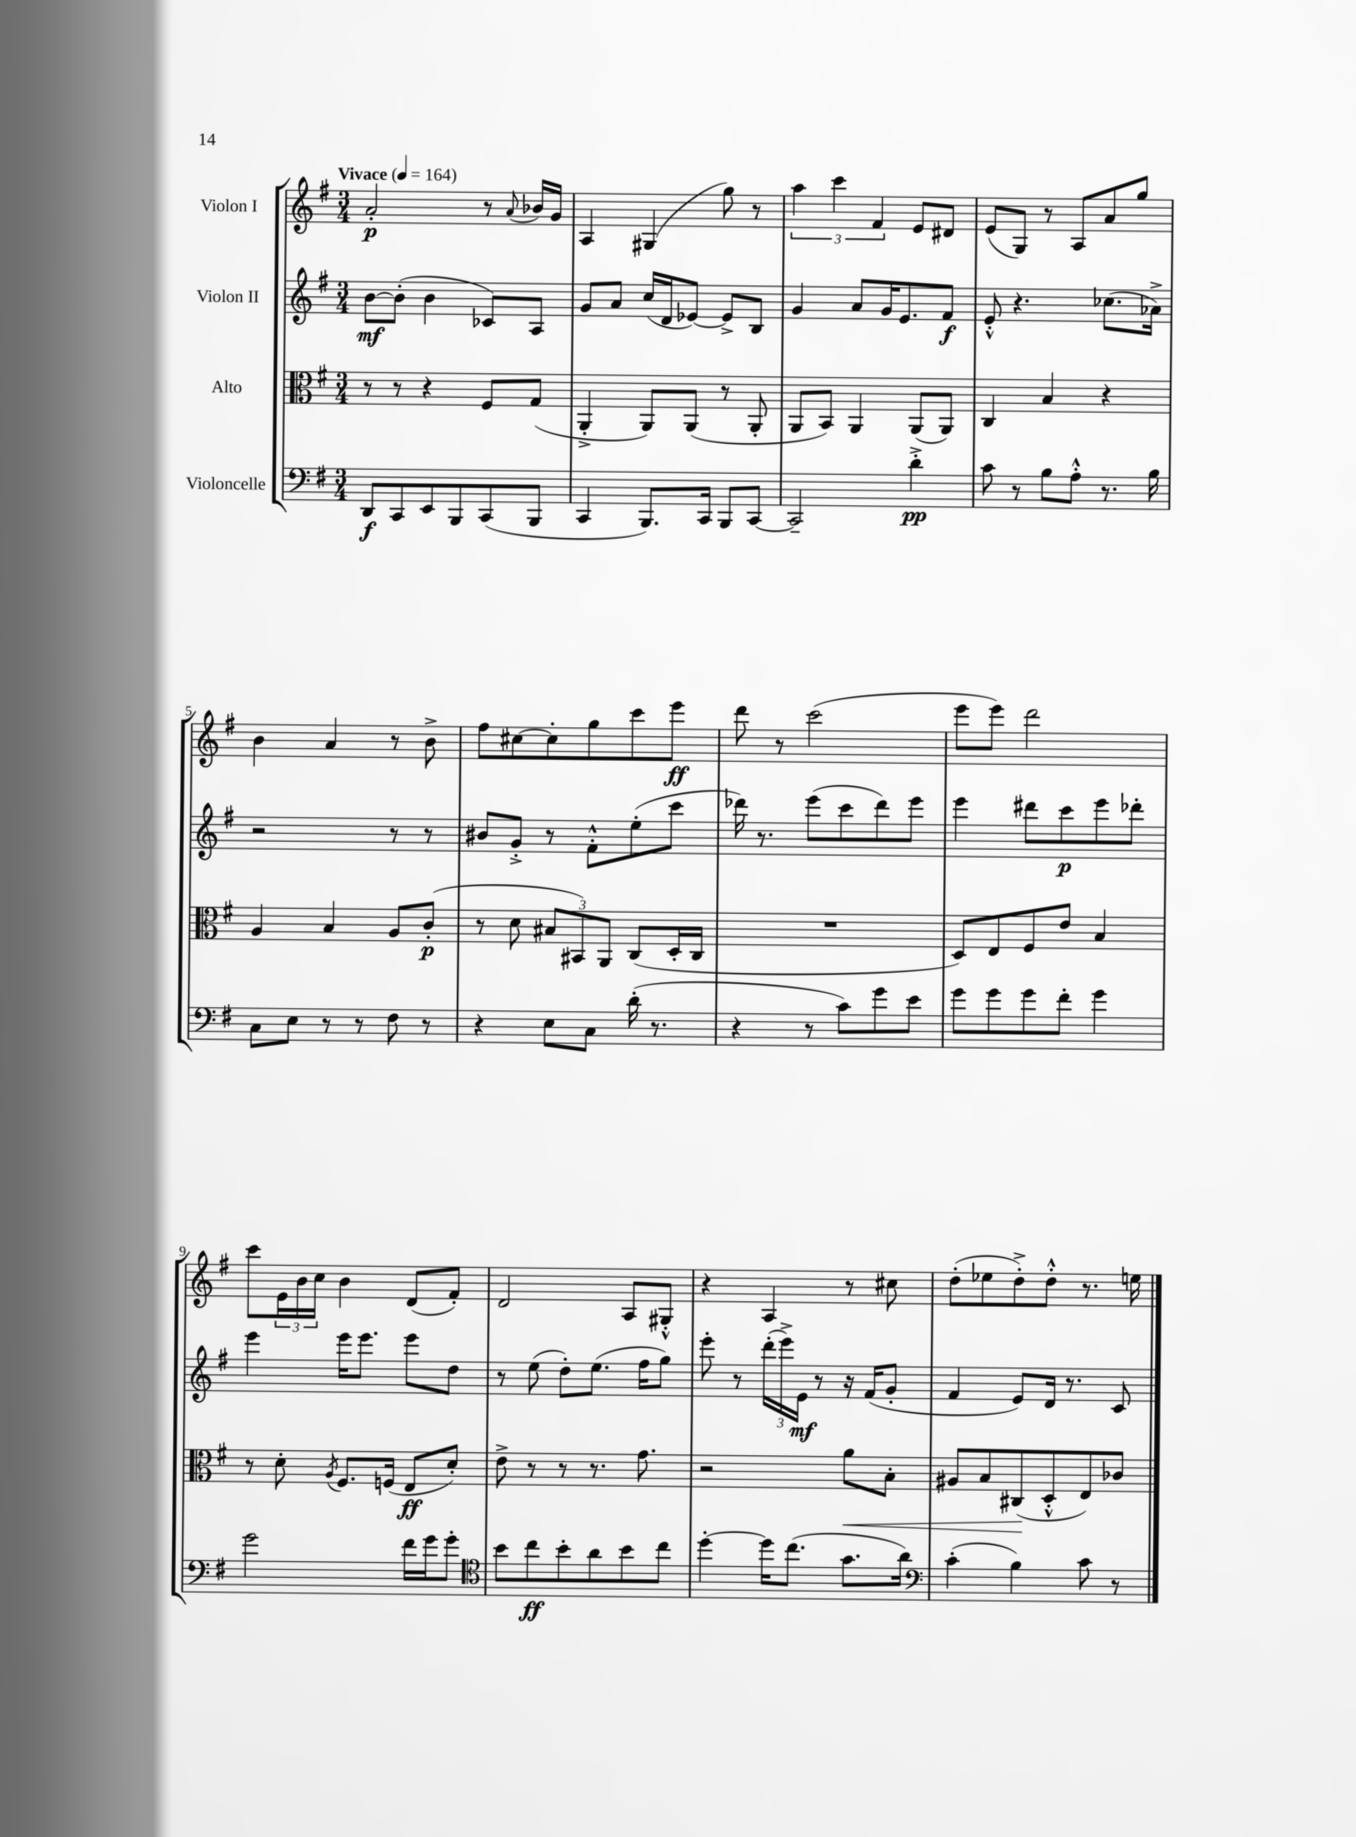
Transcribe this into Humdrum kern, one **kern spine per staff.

**kern	**kern	**kern	**kern
*staff4	*staff3	*staff2	*staff1
*clefF4	*clefC3	*clefG2	*clefG2
*k[f#]	*k[f#]	*k[f#]	*k[f#]
*M3/4	*M3/4	*M3/4	*M3/4
*MM164	*MM164	*MM164	*MM164
8DD	8r	[8b	2a'
8CC	8r	(8b']	.
8EE	4r	4b	.
8BBB	.	.	.
(8CC	8F#	8c-)	8r
.	.	.	8qqa
8BBB	(8G	8A	16b-
.	.	.	16g
=	=	=	=
4CC	4AA'^	8g	4A
.	.	8a	.
8.BBB)	8AA)	(16cc	(4G#
.	.	16d	.
.	(8AA	[8e-)	.
16CC	.	.	.
8BBB	8r	8e-^]	8gg)
[8CC	8AA'	8B	8r
=	=	=	=
2CC~]	8AA	4g	6aa
.	8BB)	.	.
.	.	.	6ccc
.	4AA	8a	.
.	.	.	6f#
.	.	16g	.
.	.	8.e	.
4d'^	(8AA	.	8e
.	8AA)	8f#	8d#
=	=	=	=
8c	4C	8e'^^	(8e
8r	.	4.r	8G)
8B	4B	.	8r
8A'^^	.	.	8A
8.r	4r	(8.cc-	8a
.	.	.	8gg
16B	.	16a-^)	.
=	=	=	=
8C	4A	2r	4b
8E	.	.	.
8r	4B	.	4a
8r	.	.	.
8F#	8A	8r	8r
8r	(8c'	8r	8b^
=	=	=	=
4r	8r	8b#	8ff#
.	8d	8g'^	[8cc#
8E	12B#	8r	8cc#']
.	12BB#)	.	.
8C	.	8f#'^^	8gg
.	12AA	.	.
(16d'	(8C	(8ee'	8ccc
8.r	.	.	.
.	16D'	8ccc	8eee
.	16C	.	.
=	=	=	=
4r	2.r	16ddd-)	8ddd
.	.	8.r	.
.	.	.	8r
8r	.	(8eee	(2ccc
8c)	.	8ccc	.
8g	.	8ddd-)	.
8e	.	8eee	.
=	=	=	=
8g	8D)	4eee	8eee
8g	8E	.	8eee)
8g	8F#	8ddd#	2ddd
8f#'	8e	8ccc	.
4g	4B	8eee	.
.	.	8ddd-'	.
=	=	=	=
2g	8r	4eee	8ccc
.	8d'	.	24e
.	.	.	24b
.	.	.	24cc
.	8qA	.	.
.	8.F#	16eee	4b
.	.	8.eee	.
.	(16F	.	.
16f#	8E	8eee	(8d
16g	.	.	.
8g'	8d')	8dd	8f#')
=	=	=	=
*clefC4	*	*	*
8b	8e^	8r	2d
8cc	8r	(8ee	.
8b'	8r	8dd')	.
8a	8.r	(8.ee	.
8b	.	.	8A
.	8.g	16ff#	.
8cc	.	8gg)	8G#'^^
=	=	=	=
[4dd'	2r	8eee'	4r
.	.	8r	.
16dd]	.	(24ddd'	4A
.	.	24eee^)	.
(8.cc	.	.	.
.	.	24e	.
.	.	8r	.
8.g	8a	16r	8r
.	.	(16f#	.
.	8B'	8g'	8cc#
16a)	.	.	.
=	=	=	=
*clefF4	*	*	*
(4c'	8A#	4f#	(8dd'
.	8B	.	8ee-
4B)	(8C#	8e)	8dd'^)
.	8D'^^	16d	8dd'^^
.	.	8.r	.
8c	8E)	.	8.r
8r	8c-	8c	.
.	.	.	16ee
==	==	==	==
*-	*-	*-	*-
